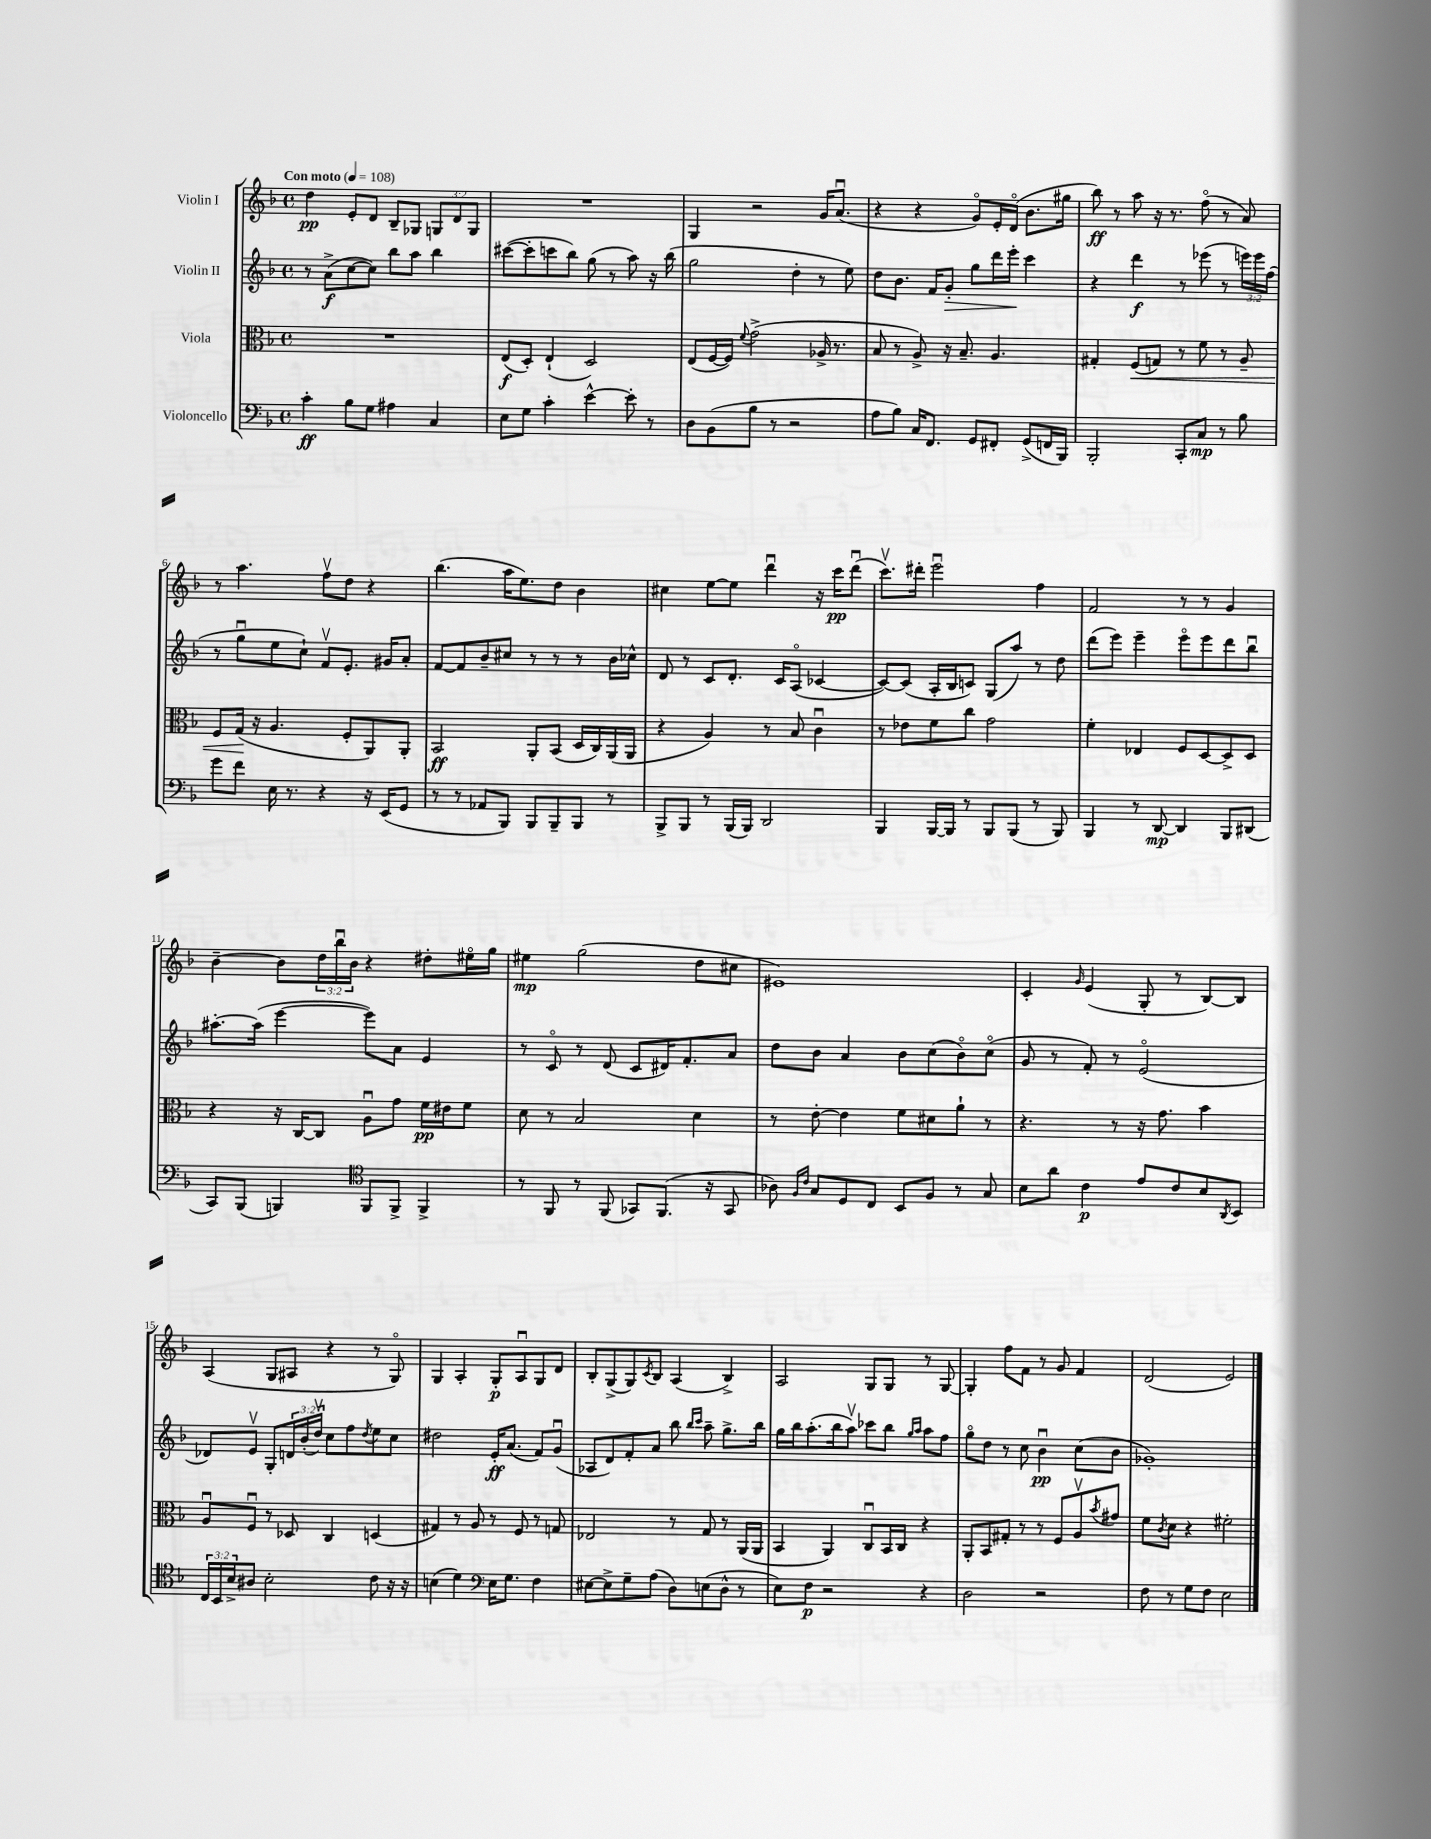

**kern	**dynam	**kern	**dynam	**kern	**dynam	**kern	**dynam
*part4	*part4	*part3	*part3	*part2	*part2	*part1	*part1
*staff4	*staff4	*staff3	*staff3	*staff2	*staff2	*staff1	*staff1
*I"Violoncello	*	*I"Viola	*	*I"Violin II	*	*I"Violin I	*
*clefF4	*	*clefC3	*	*clefG2	*	*clefG2	*
*k[b-]	*	*k[b-]	*	*k[b-]	*	*k[b-]	*
*M4/4	*	*M4/4	*	*M4/4	*	*M4/4	*
*met(c)	*	*met(c)	*	*met(c)	*	*met(c)	*
*MM108	*	*MM108	*	*MM108	*	*MM108	*
=1	=1	=1	=1	=1	=1	=1	=1
!	!	!	!	!	!	!LO:TX:a:B:t=Con moto	!
4c'\	ff	1r	.	8r	.	4dd\	pp
.	.	.	.	(8a^\L	f	.	.
8B-\L	.	.	.	[8cc\	.	8e'/L	.
8G\J	.	.	.	8cc\J])	.	8d/J	.
4A#X\	.	.	.	8bb-\L	.	8B-~/L	.
.	.	.	.	8aa\J	.	8G-X/J	.
4C/	.	.	.	4bb-\	.	12Gn/L	.
.	.	.	.	.	.	12d/	.
.	.	.	.	.	.	12G/J	.
=2	=2	=2	=2	=2	=2	=2	=2
8E\L	.	(8E/L	f	([8ccc#X\L	.	1r	.
8G\J	.	8D'/J)	.	8ccc#'\]	.	.	.
4c'\	.	(4E`/	.	8cccn\	.	.	.
.	.	.	.	8bb-\J)	.	.	.
[4e^^\	.	2D/)	.	(8gg\	.	.	.
.	.	.	.	8r	.	.	.
8e'\]	.	.	.	8aa\)	.	.	.
8r	.	.	.	16r	.	.	.
.	.	.	.	(16bb-\	.	.	.
=3	=3	=3	=3	=3	=3	=3	=3
8D\L	.	(8E/L	.	2gg\	.	4G/	.
(8BB-\	.	[16F/L	.	.	.	.	.
.	.	16F/JJ])	.	.	.	.	.
.	.	8qqf/	.	.	.	.	.
8B-\J	.	(2g^\	.	.	.	2r	.
8r	.	.	.	.	.	.	.
2r	.	.	.	4dd'\	.	.	.
.	.	16A-X^/	.	8r	.	16g/KL	.
.	.	8.r	.	.	.	(8.au/J	.
.	.	.	.	8ee\)	.	.	.
=4	=4	=4	=4	=4	=4	=4	=4
8A\L	.	8B-/	.	8dd\L	.	4r	.
8B-\J)	.	8r	.	8.b-\J	.	.	.
16C/KL	.	8A^/)	.	.	.	4r	.
8.FF/J	.	.	.	16f/KL	.	.	.
!	!	!	!	!	!LO:HP:b	!	!
.	.	16r	.	8g'/J	>	.	.
.	.	8.B-~/	.	.	.	.	.
8GG/L	.	.	.	8gg\L	.	8g/L)	.
8FF#X'/J	.	4.A/	.	16ddd\L	.	16e'/L	.
.	.	.	.	16eee'\JJ	.	(16d/JJ	.
(8GG^/L	.	.	.	4ccc\	]	8.b-\L	.
16FFn/L	.	.	.	.	.	.	.
16BBB-/JJ)	.	.	.	.	.	16gg#X\Jk	.
=5	=5	=5	=5	=5	=5	=5	=5
2BBB-'/	.	4G#X'/	.	4r	.	8bb-\)	ff
.	.	.	.	.	.	8r	.
!	!	!	!LO:HP:b	!	!	!	!
.	.	(8F/L	<	4ddd\	f	8aa\	.
.	.	8Gn/J)	.	.	.	16r	.
.	.	.	.	.	.	8.r	.
8CC'/L	.	8r	.	8r	.	.	.
8C/J	mp	8f\	.	(8eee-X\	.	(8ff\	.
8r	.	8r	.	8r	.	8r	.
8B-\	.	8A~/	.	24eeen\LL)	.	8a/)	.
.	.	.	.	24eee\	.	.	.
.	.	.	.	(24ff\JJ	.	.	.
!!LO:LB:g=z
=6	=6	=6	=6	=6	=6	=6	=6
8g\L	.	8F/L	.	8r	.	8r	.
8f\J	.	(16G/Jk	.	8ggu\L	.	4.aa\	.
.	.	16r	[	.	.	.	.
16E\	.	4.A/	.	8ee\	.	.	.
8.r	.	.	.	.	.	.	.
.	.	.	.	8cc`\J)	.	.	.
4r	.	.	.	8fv/L	.	8ffv\L	.
.	.	8F'/L	.	8.e'/J	.	8dd\J	.
16r	.	8AA/)	.	.	.	4r	.
(16EE/KL	.	.	.	16g#X/KL	.	.	.
8GG/J	.	8AA'/J	.	8a'/J	.	.	.
=7	=7	=7	=7	=7	=7	=7	=7
8r	.	2BB-/	ff	[8f/L	.	(4.bb-\	.
8r	.	.	.	8f/]	.	.	.
8AA-X/L	.	.	.	8b-~/	.	.	.
8BBB-/J)	.	.	.	8cc#X/J	.	16aa\KL	.
.	.	.	.	.	.	8.ee\)	.
8BBB-/L	.	8AA'/L	.	8r	.	.	.
8BBB-~/	.	(8BB-/J	.	8r	.	8dd\J	.
8BBB-/J	.	16D/LL	.	8r	.	4b-\	.
.	.	16C/)	.	.	.	.	.
8r	.	(16AA/	.	16b-\LL	.	.	.
.	.	16AA/JJ	.	16cc-X^^\JJ	.	.	.
=8	=8	=8	=8	=8	=8	=8	=8
8BBB-^/L	.	4r	.	8d/	.	4cc#X\	.
8BBB-/J	.	.	.	8r	.	.	.
8r	.	4A/)	.	8c/L	.	[8ee\L	.
(16BBB-/LL	.	.	.	8.d'/J	.	8ee\J]	.
16BBB-/JJ)	.	.	.	.	.	.	.
2DD/	.	8r	.	.	.	4dddu\	.
.	.	.	.	16c/KL	.	.	.
.	.	8B-/	.	(8A/J	.	.	.
.	.	4cu\	.	[4c-X/	.	16r	.
.	.	.	.	.	.	16ccc\KL	pp
.	.	.	.	.	.	(8dddu\J	.
=9	=9	=9	=9	=9	=9	=9	=9
4BBB-/	.	8r	.	8c-/L_)	.	8.cccv\L)	.
.	.	8e-X\L	.	(8c-/J]	.	.	.
.	.	.	.	.	.	16ddd#X'\Jk	.
[16BBB-/LL	.	8f\	.	16A'/LL	.	2eeeu\	.
16BBB-/JJ]	.	.	.	16B-/J	.	.	.
8r	.	8cc\J	.	8cn/J)	.	.	.
8BBB-/L	.	2g\	.	(8G/L	.	.	.
(8BBB-/J	.	.	.	8aa/J)	.	.	.
8r	.	.	.	8r	.	4ff\	.
8BBB-/)	.	.	.	8dd\	.	.	.
=10	=10	=10	=10	=10	=10	=10	=10
4BBB-/	.	4f'\	.	(8ddd\L	.	2f/	.
.	.	.	.	8eee\J)	.	.	.
8r	.	4E-X/	.	4eee~\	.	.	.
[8DD/	mp	.	.	.	.	.	.
4DD/]	.	8F/L	.	8eee\L	.	8r	.
.	.	[8D/	.	8eee\	.	8r	.
8BBB-/L	.	8D^/]	.	8ddd\	.	4g/	.
(8DD#X/J	.	8D/J	.	8bb-u\J	.	.	.
!!LO:LB:g=z
=11	=11	=11	=11	=11	=11	=11	=11
8CC/L)	.	4r	.	[8.aa#X'\L	.	[4b-~\	.
(8BBB-/J	.	.	.	.	.	.	.
.	.	.	.	(16aa#\Jk]	.	.	.
4BBBn/)	.	16r	.	[4eee\	.	8b-\L]	.
.	.	[16C/KL	.	.	.	.	.
.	.	8C/J]	.	.	.	24dd\L	.
.	.	.	.	.	.	24bb-u\	.
.	.	.	.	.	.	24b-\JJ	.
*clefC4	*	*	*	*	*	*	*
8FF/L	.	8Au\L	.	8eee\L])	.	4r	.
8FF^/J	.	8g\J	.	8a\J	.	.	.
4FF^/	.	16f\LL	pp	4e/	.	8dd#X'\L	.
.	.	16e#X\J	.	.	.	.	.
.	.	8f\J	.	.	.	16ee#X\L	.
.	.	.	.	.	.	16gg\JJ	.
=12	=12	=12	=12	=12	=12	=12	=12
8r	.	8d\	.	8r	.	4ee#X\	mp
8FF/	.	8r	.	8c/	.	.	.
8r	.	2B-/	.	8r	.	(2gg\	.
(8FF/	.	.	.	(8d/	.	.	.
8GG-X/L)	.	.	.	8c/L	.	.	.
(8.FF/J	.	.	.	16d#X/K)	.	.	.
.	.	.	.	8.f'/	.	.	.
.	.	4d\	.	.	.	8dd\L	.
16r	.	.	.	.	.	.	.
8GG-/	.	.	.	8a/J	.	8cc#X\J	.
=13	=13	=13	=13	=13	=13	=13	=13
8A-X\)	.	8r	.	8dd\L	.	1e#X)	.
16qqF/LL	.	.	.	.	.	.	.
16qqc/JJ	.	.	.	.	.	.	.
8G/L	.	[8e'\	.	8b-\J	.	.	.
8D/	.	4e\]	.	4a/	.	.	.
8C/J	.	.	.	.	.	.	.
8BB-/L	.	8f\L	.	8b-\L	.	.	.
8F/J	.	8d#X\	.	(8cc\	.	.	.
8r	.	8a`\J	.	8b-\)	.	.	.
8G/	.	8r	.	(8cc\J	.	.	.
=14	=14	=14	=14	=14	=14	=14	=14
8B-\L	.	4.r	.	8g/	.	4c'/	.
8a\J	.	.	.	8r	.	.	.
.	.	.	.	.	.	16qqg/	.
4c\	p	.	.	8f'/)	.	(4e/	.
.	.	8r	.	8r	.	.	.
8e/L	.	16r	.	(2e/	.	8G'/	.
.	.	8.g\	.	.	.	.	.
8c/	.	.	.	.	.	8r	.
8B-/	.	4b-\	.	.	.	[8B-/L)	.
8qAA/	.	.	.	.	.	.	.
8BB-/J	.	.	.	.	.	8B-/J]	.
!!LO:LB:g=z
=15	=15	=15	=15	=15	=15	=15	=15
24C/LL	.	8Au/L	.	8d-X/L)	.	(4A/	.
24BB-/	.	.	.	.	.	.	.
24B-^/J	.	.	.	.	.	.	.
8A#X/J	.	8Fu/J	.	8ev/J	.	.	.
2B-'\	.	8r	.	8G'/L	.	8G/L	.
.	.	8D-X/	.	24dn/L	.	8A#X/J	.
.	.	.	.	(24b-'/	.	.	.
.	.	.	.	24ddv/JJ)	.	.	.
.	.	4C/	.	8cc\L	.	4r	.
.	.	.	.	8ff\	.	.	.
.	.	.	.	8qdd/	.	.	.
8c\	.	(4Dn/	.	8ee\	.	8r	.
16r	.	.	.	8cc\J	.	8G/)	.
16r	.	.	.	.	.	.	.
=16	=16	=16	=16	=16	=16	=16	=16
(4Bn\	.	4G#X/)	.	2dd#X\	.	4G/	.
4d\)	.	8r	.	.	.	4A'/	.
.	.	8A/	.	.	.	.	.
*clefF4	*	*	*	*	*	*	*
16E\KL	.	8r	.	16e'/KL	ff	8G'/L	p
8.G\J	.	.	.	(8.a/J	.	.	.
.	.	8F/	.	.	.	8Au/	.
4F\	.	8r	.	8f/L)	.	8G/	.
.	.	8Gn/	.	(8gu/J	.	8d/J	.
=17	=17	=17	=17	=17	=17	=17	=17
[8E#X\L	.	2E-X/	.	8A-X/L	.	8B-'/L	.
8E#^\]	.	.	.	8d/)	.	(8G^/	.
8G~\	.	.	.	8f'/	.	8G/)	.
.	.	.	.	.	.	8qc/	.
(8A\J	.	.	.	8a/J	.	8B-/J	.
8D\L)	.	8r	.	8bb-\	.	(4A/	.
.	.	.	.	16qqbb-/LL	.	.	.
.	.	.	.	16qqccc/JJ	.	.	.
(8En\	.	8G/	.	8aa~\	.	.	.
8D^^\J	.	8r	.	8.gg^\L	.	4B-^/)	.
8r	.	(16AA/LL	.	.	.	.	.
.	.	16AA/JJ	.	16bb-\Jk	.	.	.
=18	=18	=18	=18	=18	=18	=18	=18
8E\L)	.	4BB-/	.	16gg\LL	.	2A/	.
.	.	.	.	16bb-\J	.	.	.
8F\J	p	.	.	(8.aa'\	.	.	.
2r	.	4AA/)	.	.	.	.	.
.	.	.	.	16bb-\k	.	.	.
.	.	.	.	8aav\J)	.	.	.
.	.	8Cu/L	.	8ccc-X\L	.	8G/L	.
.	.	16BB-/L	.	8bb-\J	.	8G/J	.
.	.	16C/JJ	.	.	.	.	.
.	.	.	.	16qqgg/LL	.	.	.
.	.	.	.	16qqaa/JJ	.	.	.
4r	.	4r	.	8aa\L	.	8r	.
.	.	.	.	8ff\J	.	[8G/	.
=19	=19	=19	=19	=19	=19	=19	=19
2D\	.	8AA'/L	.	8gg\L	.	4G'/]	.
.	.	8BB-/	.	8dd\J	.	.	.
.	.	8G#X'/J	.	8r	.	8ff\L	.
.	.	8r	.	8cc\	.	8f\J	.
2r	.	8r	.	4b-u\	pp	8r	.
.	.	8F/L	.	.	.	8g/	.
.	.	8Av/	.	(8cc\L	.	4f/	.
.	.	8qb-/	.	.	.	.	.
.	.	8g#X/J	.	8b-\J	.	.	.
=20	=20	=20	=20	=20	=20	=20	=20
8F\	.	8f\L	.	1g-X')	.	(2d/	.
.	.	8qc/	.	.	.	.	.
8r	.	8d\J	.	.	.	.	.
8G\L	.	4r	.	.	.	.	.
8F\J	.	.	.	.	.	.	.
2E\	.	2f#X'\	.	.	.	2e/)	.
==	==	==	==	==	==	==	==
*-	*-	*-	*-	*-	*-	*-	*-
